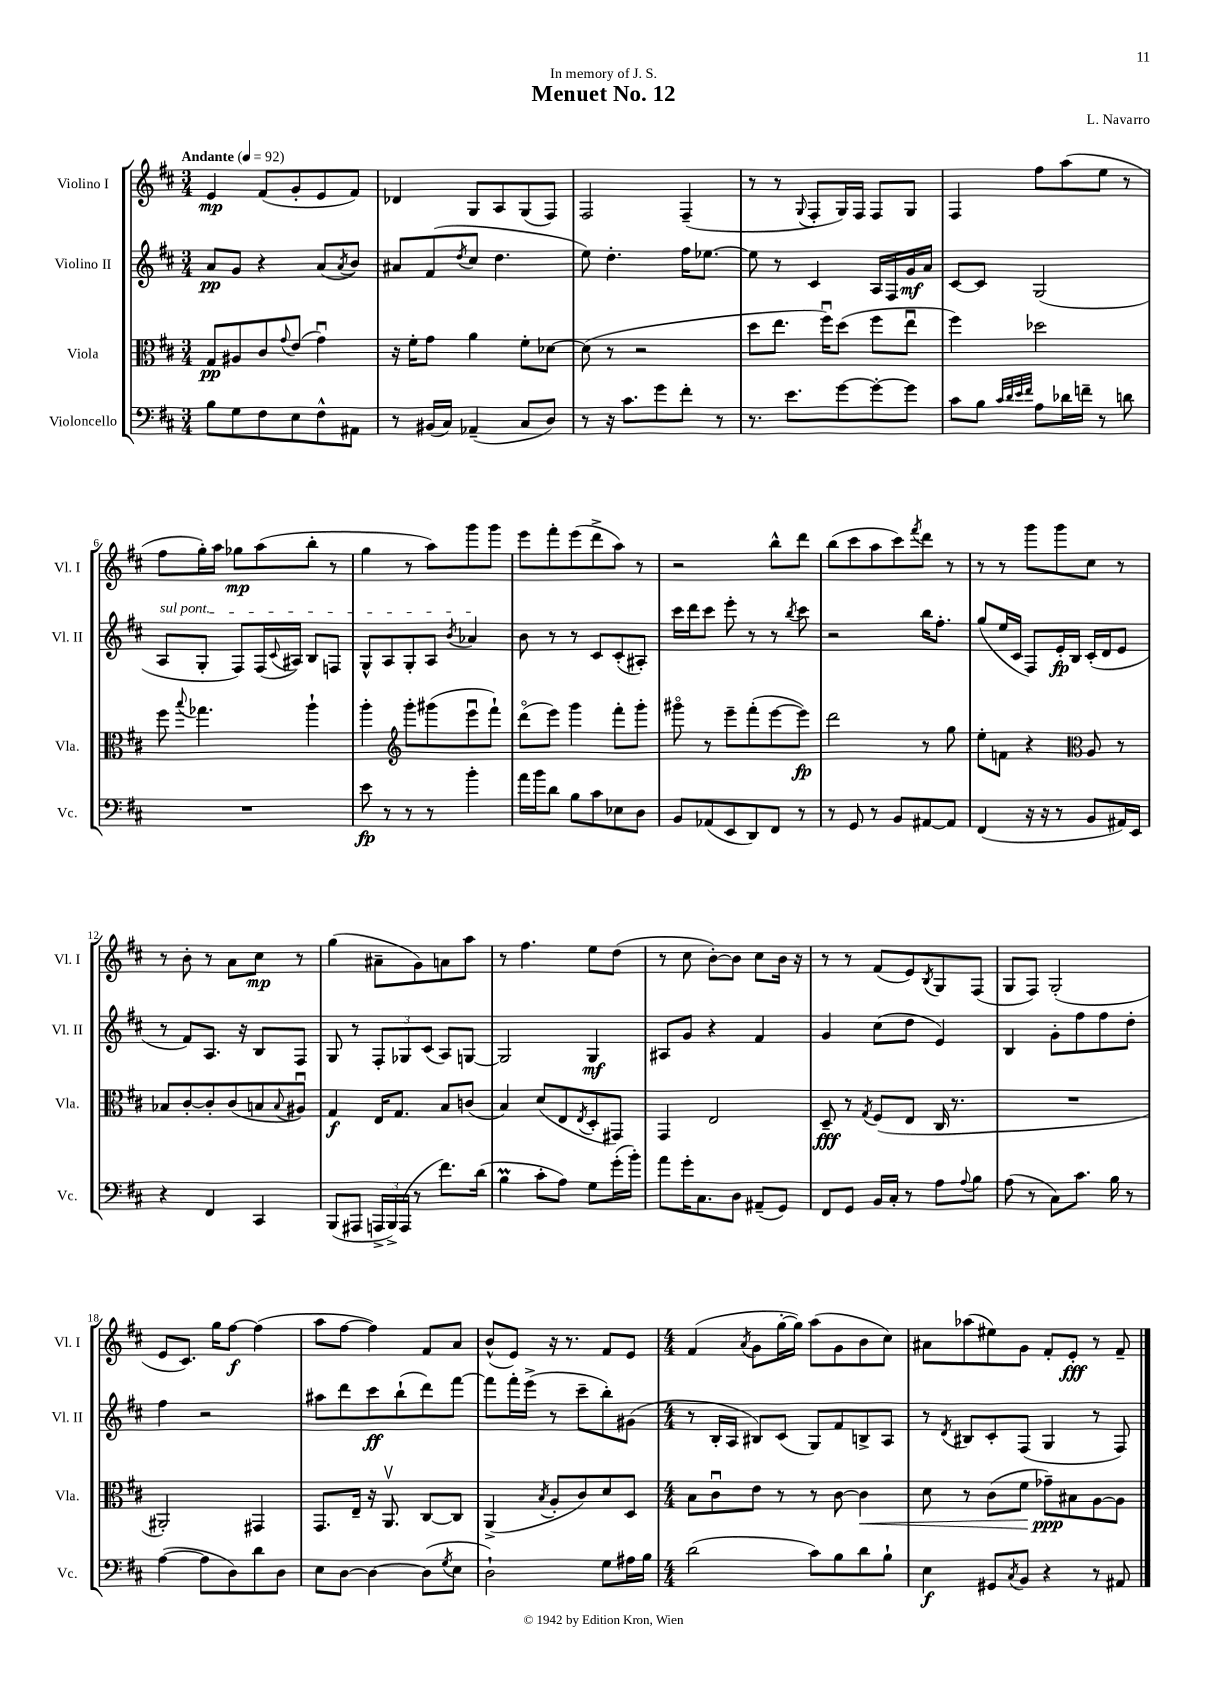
\header { title = "Menuet No. 12" composer = "L. Navarro" dedication = "In memory of J. S." }
<<
\new StaffGroup <<
\new Staff = "s0" \with { instrumentName = "Violino I" shortInstrumentName = "Vl. I" } {
    \clef treble \key d \major \numericTimeSignature \time 3/4 \tempo "Andante" 4 = 92
    e'4\mp fis'8( g'8-. e'8 fis'8) |
    des'4 g8 a8 g8( fis8) |
    fis2 fis4--( |
    r8 r8 \appoggiatura { g8 } fis8-. g16) fis16 fis8 g8 |
    fis4 fis''8 a''8( e''8 r8 |
    fis''8 g''16-.) a''16 ges''8\mp a''8( b''8-. r8 |
    g''4 r8 a''8) g'''8 g'''8 |
    e'''8 fis'''8-. e'''8( d'''8-> a''8) r8 |
    r2 b''8-^ d'''8 |
    b''8( cis'''8 a''8 cis'''8) \acciaccatura { fis'''8 } d'''8 r8 |
    r8 r8 g'''8 g'''8 cis''8 r8 |
    r8 b'8-. r8 a'8 cis''8\mp r8 |
    g''4( ais'8-- g'8) a'8 a''8 |
    r8 fis''4. e''8 d''8( |
    r8 cis''8 b'8~-.) b'8 cis''8 b'16 r16 |
    r8 r8 fis'8( e'8) \acciaccatura { b8 } g8 fis8( |
    g8 fis8) g2-.( |
    e'8 cis'8.) g''16 fis''8~\f fis''4( |
    a''8 fis''8~ fis''4) fis'8 a'8 |
    b'8-^( e'8) r16 r8. fis'8 e'8 |
    \numericTimeSignature \time 4/4 fis'4( \acciaccatura { a'8 } g'8 g''16~-. g''16) a''8( g'8 b'8 cis''8) |
    ais'8 aes''8( eis''8) g'8 fis'8-. e'8-.\fff r8 fis'8-- \bar "|." |
}
\new Staff = "s1" \with { instrumentName = "Violino II" shortInstrumentName = "Vl. II" } {
    \clef treble \key d \major \numericTimeSignature \time 3/4
    a'8\pp g'8 r4 a'8( \acciaccatura { a'8 } b'8) |
    ais'8 fis'8( \acciaccatura { d''8 } cis''8 d''4. |
    e''8) d''4.-. fis''16 ees''8.~ |
    ees''8 r8 cis'4 a16 fis16 g'16\mf a'16 |
    cis'8~ cis'8 g2( |
    \once \override TextSpanner.bound-details.left.text = \markup { \italic "sul pont." } a8\startTextSpan g8-. fis8) fis16( \appoggiatura { cis'8 } ais16) b8 f8 |
    g8-^ a8 g8-. a8 \acciaccatura { b'8 } aes'4\stopTextSpan |
    b'8 r8 r8 cis'8 cis'8-.( ais8-.) |
    cis'''16 d'''16 cis'''8 e'''8-. r8 r8 \acciaccatura { b''8 } cis'''8 |
    r2 b''16 fis''8.-. |
    g''8( e''16 cis'16 fis8) e'16-.\fp b16 cis'16-.( d'16 e'8 |
    r8 fis'8) a8. r16 b8 fis8 |
    g8 r8 \tuplet 3/2 { fis8-. ges8 cis'8( } a8) g8~ |
    g2 g4\mf |
    ais8 g'8 r4 fis'4 |
    g'4 cis''8( d''8 e'4) |
    b4 g'8-. fis''8 fis''8 d''8-. |
    fis''4 r2 |
    ais''8 d'''8 cis'''8\ff b''8-!( d'''8) fis'''8~ |
    fis'''8 fis'''16-. e'''16->( r8 cis'''8-- b''8-.) gis'8( |
    \numericTimeSignature \time 4/4 r8 b16-. a16 bis8) cis'8( g8) fis'8 b8-> a8 |
    r8 \acciaccatura { d'8 } bis8 cis'8-. fis8( g4 r8 fis8) \bar "|." |
}
\new Staff = "s2" \with { instrumentName = "Viola" shortInstrumentName = "Vla." } {
    \clef alto \key d \major \numericTimeSignature \time 3/4
    g8\pp ais8 cis'8 \appoggiatura { g'8 } e'8( g'4\downbow) |
    r16 fis'16-. g'8 a'4 fis'8-. des'8~ |
    des'8( r8 r2 |
    d''8 e''8. fis''16\downbow) d''8( fis''8 e''8\downbow |
    fis''4) des''2 |
    fis''8 \appoggiatura { b''8 } ges''4. a''4-! |
    a''4-. \clef treble g'''8-. gis'''8( e'''8\downbow fis'''8-!) |
    d'''8\flageolet( e'''8) g'''4 fis'''8-. g'''8-. |
    gis'''8\flageolet r8 e'''8-- fis'''8-.( e'''8~ e'''8\fp) |
    d'''2 r8 g''8 |
    e''8-. f'8 r4 \clef alto a8 r8 |
    bes8 cis'8~-. cis'8-. cis'8( b8 \appoggiatura { b8 } ais8\downbow) |
    g4\f e16 g8. b8 c'8( |
    b4) d'8( e8 \acciaccatura { e8 } d8-. gis,8) |
    g,4 e2 |
    d8--\fff r8 \acciaccatura { g8 } fis8( e8 cis16 r8. |
    R2. |
    ais,2-.) gis,4 |
    g,8. e16-- r16 a,8.\upbow cis8~ cis8 |
    a,4->( \acciaccatura { b8 } a8-. cis'8) d'8 d8 |
    \numericTimeSignature \time 4/4 b8 cis'8\downbow e'8 r8 r8 cis'8~ cis'4\< |
    d'8 r8 cis'8( fis'8 ges'8--\ppp\!) bis8 a8~ a8 \bar "|." |
}
\new Staff = "s3" \with { instrumentName = "Violoncello" shortInstrumentName = "Vc." } {
    \clef bass \key d \major \numericTimeSignature \time 3/4
    b8 g8 fis8 e8 fis8-^ ais,8 |
    r8 bis,16( cis16) aes,4--( cis8 d8) |
    r8 r16 cis'8. g'8 fis'8-. r8 |
    r8. e'8. g'8~ g'8~-. g'8 |
    cis'8 b8 \grace { cis'32 d'32 e'32 fis'32 } a8 des'16 f'16-- r8 d'8 |
    R2. |
    e'8\fp r8 r8 r8 b'4-. |
    a'16 b'16 d'8 b8 cis'8 ees8 d8 |
    b,8 aes,8( e,8 d,8) fis,8 r8 |
    r8 g,8 r8 b,8 ais,8~ ais,8 |
    fis,4( r16 r16 r8 b,8 ais,16) e,16 |
    r4 fis,4 cis,4 |
    b,,8( ais,,8 \tuplet 3/2 { a,,16-> b,,16->) a,,16( } r8 fis'8.) d'16( |
    b4\prall cis'8-. a8) g8 g'16-.( b'16-.) |
    a'8 g'16-. cis8. d8 ais,8--( g,8) |
    fis,8 g,8 b,16 cis16-. r8 a8 \appoggiatura { a8 } b8 |
    a8( r8 cis8) cis'8. b16 r8 |
    a4~( a8 d8) d'8 d8 |
    e8 d8~ d4~ d8( \acciaccatura { g8 } e8 |
    d2-!) g8 ais16 b16 |
    \numericTimeSignature \time 4/4 d'2( cis'8) b8 d'8 b8-! |
    e4\f gis,8 \acciaccatura { cis8 } b,8 r4 r8 ais,8 \bar "|." |
}
>>
>>
